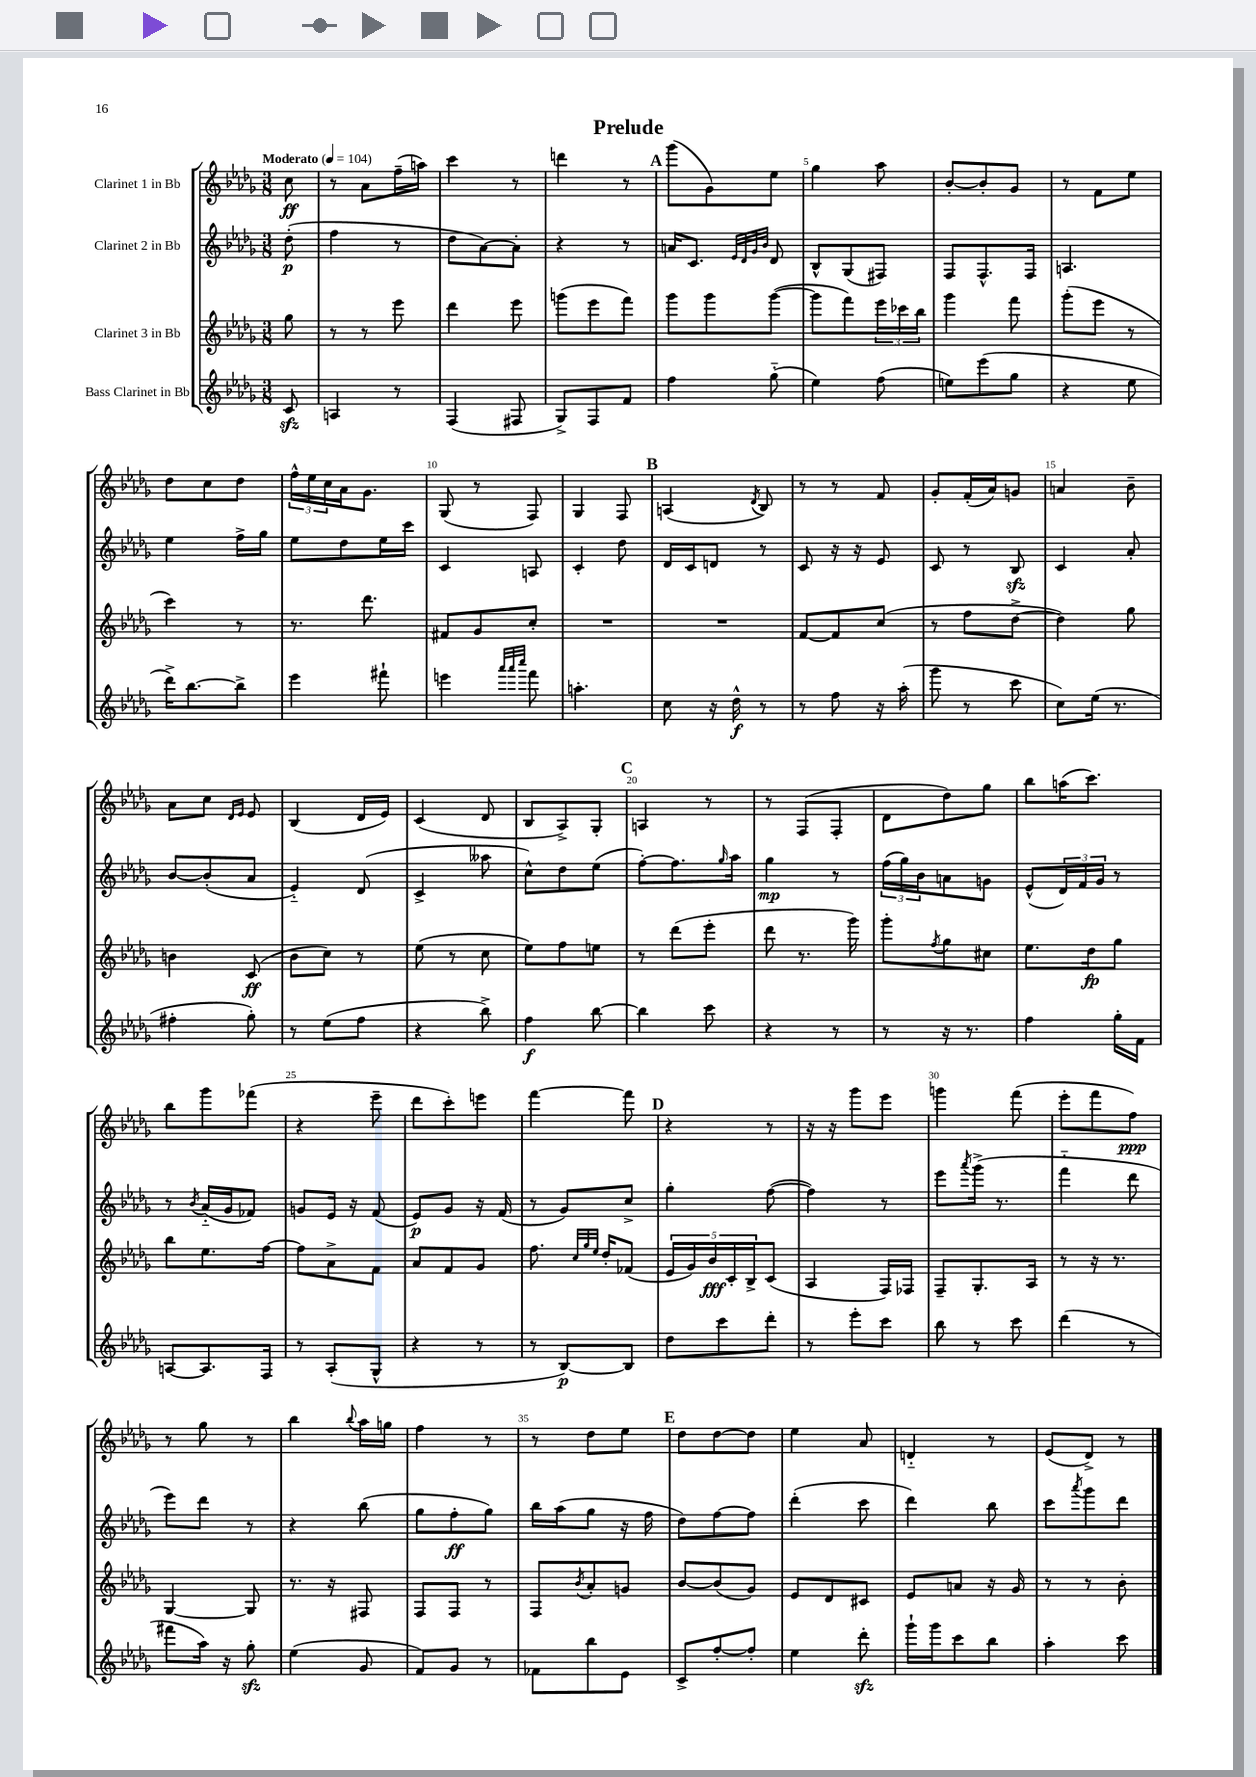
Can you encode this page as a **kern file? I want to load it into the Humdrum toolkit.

**kern	**kern	**kern	**kern
*staff4	*staff3	*staff2	*staff1
*clefG2	*clefG2	*clefG2	*clefG2
*k[b-e-a-d-g-]	*k[b-e-a-d-g-]	*k[b-e-a-d-g-]	*k[b-e-a-d-g-]
*M3/8	*M3/8	*M3/8	*M3/8
*MM104	*MM104	*MM104	*MM104
8c/	8gg-\	(8dd-'\	8cc\
=	=	=	=
4A/	8r	4ff\	8r
.	8r	.	8a-\L
8r	8eee-\	8r	(16ff~\L
.	.	.	16aa\JJ)
=	=	=	=
(4F/	4ddd-\	8dd-\L	4ccc\
.	.	[8a-\)	.
8F#/	8eee-\	8a-'\]J	8r
=	=	=	=
8G-^/L)	(8ggg\L	4r	4ddd\
8F/	8eee-\	.	.
8f/J	8fff\J)	8r	8r
=	=	=	=
4ff\	8ggg-\L	16a/LK	(8ggg-\L
.	.	8.c/J	.
.	8ggg-\	.	8g-\)
.	.	32qqe-/LLL	.
.	.	32qqd-/	.
.	.	32qqg-/	.
.	.	32qqb-/JJJ	.
(8gg-'~\	([8ggg-\J	8d-/	8ee-\J
=	=	=	=
4ee-\)	8ggg-\]L	8B-^^/L	4gg-\
.	8fff\)	(8G-/	.
(8ff\	24eee-\L	8F#/J)	8aa-\
.	24ccc-\	.	.
.	24bb-\JJ	.	.
=	=	=	=
8ee\L)	4ggg-\	8F/L	[8b-'/L
(8eee-\	.	8.F^^/	8b-'/]
8gg-\J	8fff\	.	8g-/J
.	.	16F/Jk	.
=	=	=	=
4r	(8ggg-'\L	4.A/	8r
.	8eee-\J	.	8f\L
8ee-\	8r	.	8ee-\J
=	=	=	=
16ddd-^\LK)	4ccc\)	4ee-\	8dd-\L
[8.bb-\	.	.	.
.	.	.	8cc\
8bb-^\]J	8r	16ff^\LL	8dd-\J
.	.	16gg-\JJ	.
=	=	=	=
4eee-\	8.r	8ee-\L	24ff^^\LL
.	.	.	24ee-\
.	.	.	24cc\
.	.	8dd-\	16a-\J
.	8.ddd-\	.	8.g-\J
8fff#`\	.	16ee-\L	.
.	.	16ccc\JJ	.
=	=	=	=
4eee\	8f#/L	4c/	(8G-/
.	8g-/	.	8r
32qqaaa-/LLL	.	.	.
32qqaaa-/	.	.	.
32qqcccc/JJJ	.	.	.
8fff\	8cc'/J	8A/	8F/)
=	=	=	=
4.aa'\	4.r	4c'/	4G-/
.	.	8dd-\	8F/
=	=	=	=
8cc\	4.r	16d-/LL	(4A/
.	.	16c/J	.
16r	.	8d/J	.
16dd-^^\	.	.	.
.	.	.	8qd-/
8r	.	8r	8B-/)
=	=	=	=
8r	[8f/L	8c/	8r
8ff\	8f/]	16r	8r
.	.	16r	.
16r	(8cc/J	8e-/	8f/
(16aa-'\	.	.	.
=	=	=	=
8ggg-\	8r	8c/	8g-'/L
8r	8ff\L	8r	(16f'/L
.	.	.	16a-/J)
8ccc\	[8dd-^\J	8B-/	8g/J
=	=	=	=
8cc\L)	4dd-\])	4c/	4a/
(16ee-\Jk	.	.	.
8.r	.	.	.
.	8gg-\	8a-'/	8b-~\
=	=	=	=
4ff#'\	4b\	[8b-/L	8a-\L
.	.	(8b-'/]	8cc\J
.	.	.	16qqd-/LL
.	.	.	16qqe-/JJ
8gg-'\)	(8c/	8a-/J	8e-/
=	=	=	=
8r	8b-\L	4e-'~/)	(4B-/
(8ee-\L	8cc\J)	.	.
8ff\J	8r	(8d-/	16d-/LL
.	.	.	16e-/JJ)
=	=	=	=
4r	(8ee-\	4c^/	(4c/
.	8r	.	.
8bb-^\)	8cc\	8aa--\	8d-/
=	=	=	=
4ff\	8ee-\L)	8cc^^\L)	8B-/L
.	8ff\	8dd-\	8A-^/)
[8bb-\	8ee\J	(8ee-\J	8G-'/J
=	=	=	=
4bb-\]	8r	[8ff'\L)	4A/
.	(8ddd-\L	8.ff\]	.
8ccc\	8eee-'\J	.	8r
.	.	16qqgg-/	.
.	.	16aa-\Jk	.
=	=	=	=
4r	8ddd-\	4gg-\	8r
.	8.r	.	(8F/L
8r	.	8r	8F'/J
.	16ggg-\)	.	.
=	=	=	=
8r	8ggg-'\L	(24ff\LL	8d-\L
.	.	24gg-\)	.
.	.	24b-\J	.
.	8qff/	.	.
16r	8gg-\	8a\	8dd-\)
8.r	.	.	.
.	8cc#\J	8g\J	8gg-\J
=	=	=	=
4ff\	8.ee-\L	(8e-^^/L	8bb-\L
.	.	24d-/L)	(16aa\K
.	.	24f/	.
.	16dd-\k	.	8.ccc\J)
.	.	24g-/JJ	.
16gg-'\LL	8gg-\J	8r	.
16f\JJ	.	.	.
=	=	=	=
[8A/L	8bb-\L	8r	8bb-\L
.	.	8qb-/	.
8.A/]	8.ee-\	(16a-'~/LL	8ggg-\
.	.	16g-/J	.
.	.	8f-/J)	(8fff-\J
16F/Jk	[16ff\Jk	.	.
=	=	=	=
8r	8ff\]L	8g/L	4r
(8A-'/L	8a-^\	16e-/Jk	.
.	.	16r	.
8G-^^/J	8f\J	(8f/	8eee-~\
=	=	=	=
4r	8a-/L	8e-/L)	8ddd-\L
.	8f/	8g-/J	8ccc'\)
8r	8g-/J	16r	8eee\J
.	.	(16f/	.
=	=	=	=
8r	8.ff\	8r	[4fff\
[8B-/L)	.	8g-/L)	.
.	32qqcc/LLL	.	.
.	32qqgg-/	.	.
.	32qqee-/JJJ	.	.
.	16dd-'/LK	.	.
8B-/]J	(8f-/J	8cc^/J	8fff\]
=	=	=	=
8dd-\L	20e-/LL	4gg-'\	4r
.	20g-/)	.	.
.	20b-/	.	.
8ccc\	.	.	.
.	20c'/	.	.
.	20B-^/J	.	.
8ddd-'\J	(8c/J	([8ff\	8r
=	=	=	=
8r	4A-/	4ff\])	16r
.	.	.	16r
8eee-'\L	.	.	8ggg-\L
8ccc\J	16F/LL)	8r	8eee-\J
.	16F-/JJ	.	.
=	=	=	=
8bb-\	8F~/L	8eee-\L	4ggg\
.	.	8qaaa-/	.
8r	8.G-'/	(16ggg-^\Jk	.
.	.	8.r	.
8ccc\	.	.	(8fff\
.	16A-/Jk	.	.
=	=	=	=
(4ddd-\	8r	4fff'~\	8eee-'\L
.	16r	.	8fff\
.	8.r	.	.
8r	.	8ddd-\	8ff\J)
=	=	=	=
8fff#\L	[4G-/	8eee-\L)	8r
16aa-\Jk)	.	8ddd-\J	8gg-\
16r	.	.	.
8gg-'\	8G-/]	8r	8r
=	=	=	=
(4ee-\	8.r	4r	4bb-\
.	16r	.	.
.	.	.	8qqbb-/
8g-/	8F#/	(8bb-\	16aa-\LL
.	.	.	16gg\JJ
=	=	=	=
8f/L)	8F/L	8gg-\L	4ff\
8g-/J	8F/J	8ff'\	.
8r	8r	8gg-\J)	8r
=	=	=	=
8f-\L	8F/L	16bb-\LL	8r
.	.	(16aa-\J	.
.	8qb-/	.	.
8bb-\	8a-'/	8gg-\J	8dd-\L
8e-\J	8g/J	16r	8ee-\J
.	.	16ff\	.
=	=	=	=
8c^/L	[8b-/L	8dd-\L)	8dd-\L
[8ff'/	(8b-/]	[8ff\	[8dd-\
8ff'/]J	8g-/J)	8ff\]J	8dd-\]J
=	=	=	=
4ee-\	8e-/L	(4ddd-'\	4ee-\
.	8d-/	.	.
8ddd-'\	8c#/J	8ccc\	8a-/
=	=	=	=
16ggg-`\LL	8e-/L	4ddd-\)	4d'~/
16ggg-\J	.	.	.
8ccc\	8a/J	.	.
8bb-\J	16r	8bb-\	8r
.	16g-/	.	.
=	=	=	=
4aa-'\	8r	8ccc\L	(8e-/L
.	.	8qaaa-/	.
.	8r	8ggg-\	8d-^/J)
8ccc\	8b-'\	8ddd-\J	8r
==	==	==	==
*-	*-	*-	*-
